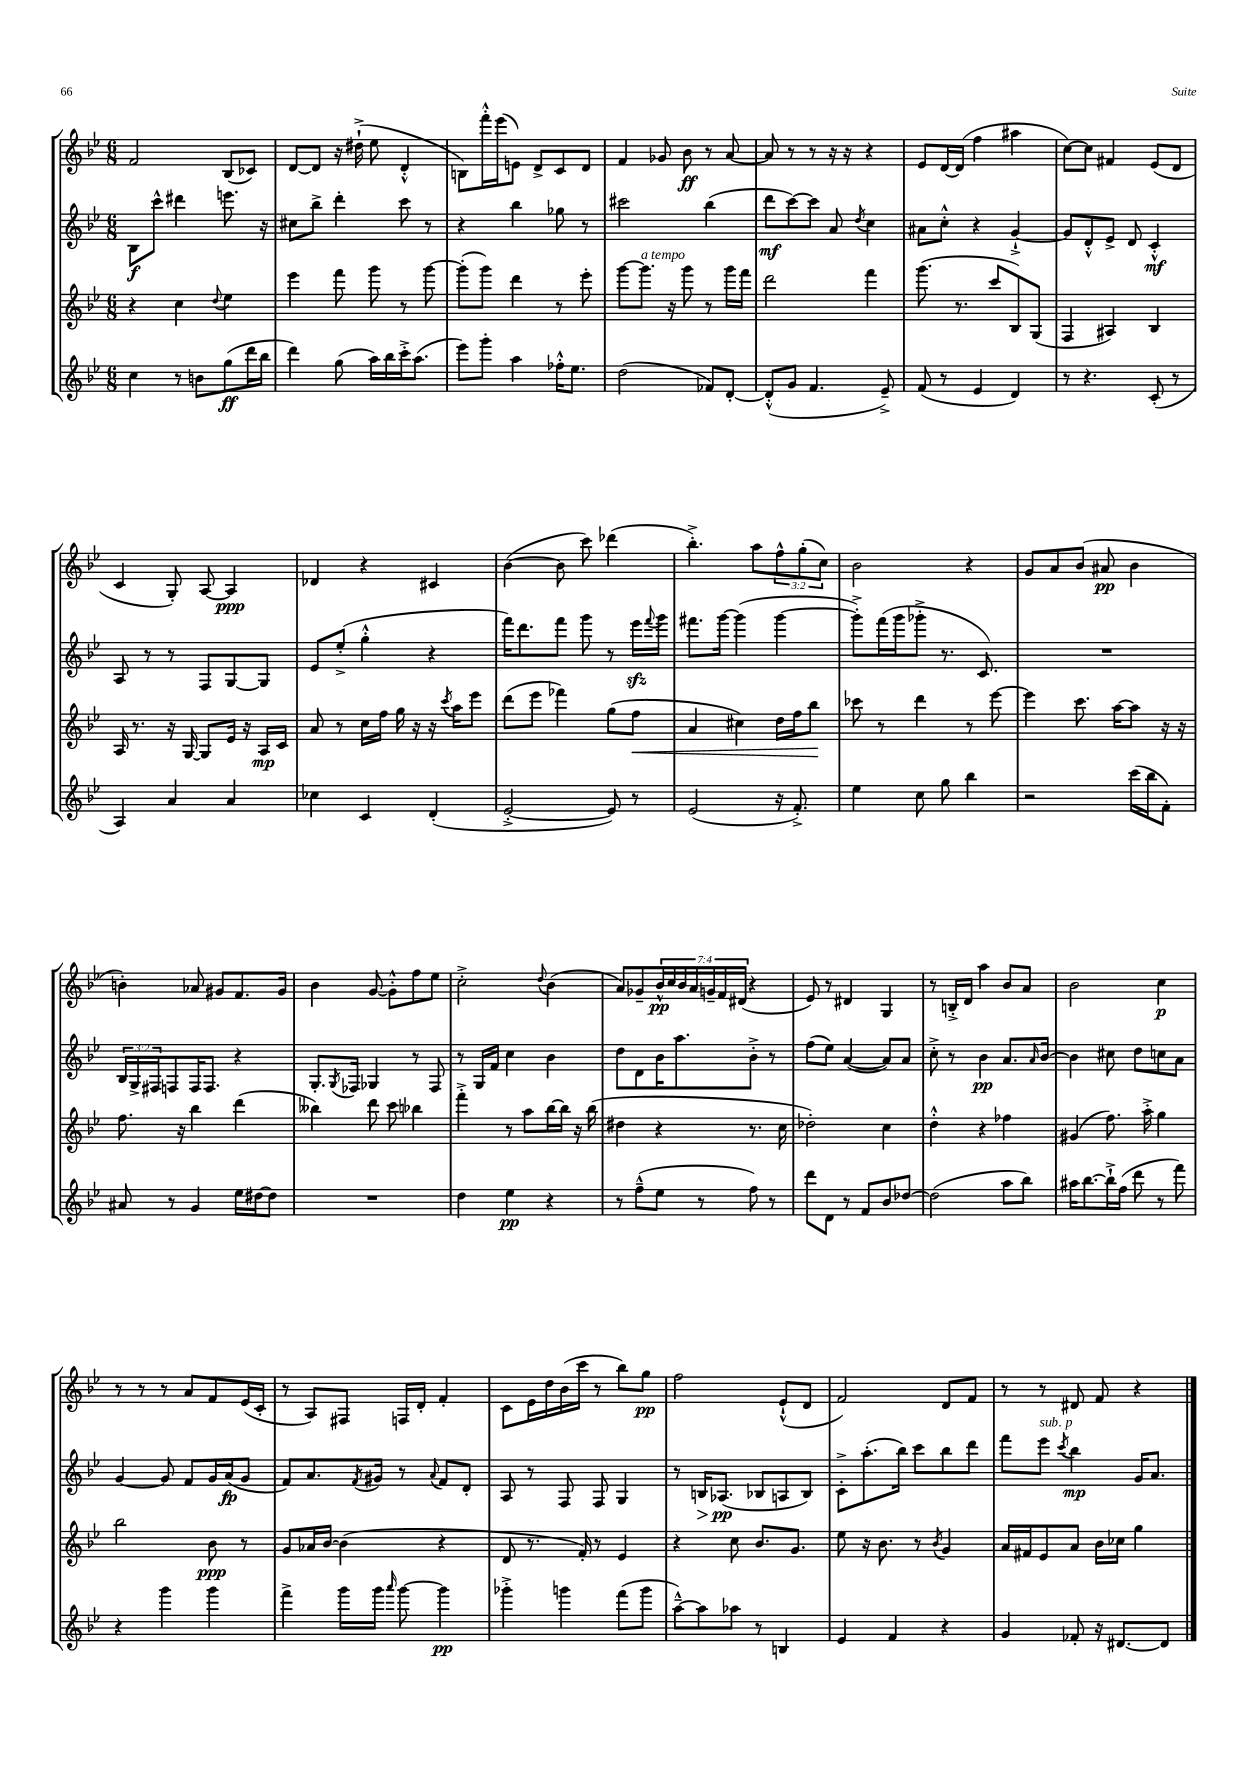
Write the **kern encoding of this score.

**kern	**kern	**kern	**kern
*staff4	*staff3	*staff2	*staff1
*clefG2	*clefG2	*clefG2	*clefG2
*k[b-e-]	*k[b-e-]	*k[b-e-]	*k[b-e-]
*M6/8	*M6/8	*M6/8	*M6/8
4cc	4r	8B-	2f
.	.	8ccc^^	.
8r	4cc	4ddd#	.
8b	.	.	.
.	8qqdd	.	.
(8gg	4ee-	8.eee	(8B-
16ddd	.	.	8c-)
16bb-	.	16r	.
=	=	=	=
4ddd)	4eee-	8cc#	[8d
.	.	8bb-^	8d]
(8gg	8fff	4ddd'	16r
.	.	.	(16dd#`^
16aa)	8ggg	.	8ee-
16bb-	.	.	.
16ccc'^	8r	8ccc	4d'^^
(8.aa	.	.	.
.	[8ggg	8r	.
=	=	=	=
8eee-)	(8ggg']	4r	8B)
8ggg'	8ggg)	.	16fff'^^
.	.	.	(16eee-
4aa	4ddd	4bb-	8e)
.	.	.	8d^
16ff-'^^	8r	8gg-	8c
8.ee-	.	.	.
.	8eee-'	8r	8d
=	=	=	=
(2dd	[8ggg	2ccc#	4f
.	8.ggg]	.	.
.	.	.	8g-
.	16r	.	.
.	8ggg	.	8b-
8f-)	8r	(4bb-	8r
[8d'	16ggg	.	[8a
.	16fff	.	.
=	=	=	=
(8d'^^]	2ddd	8ddd	8a]
8g	.	[8ccc)	8r
4.f	.	8ccc]	8r
.	.	8a	16r
.	.	.	16r
.	.	8qdd	.
.	4fff	4cc	4r
8e-~^)	.	.	.
=	=	=	=
(8f	(8.ggg	8a#	8e-
8r	.	8cc'^^	[16d
.	8.r	.	(16d]
4e-	.	4r	4ff
.	8ccc	.	.
4d)	8B-)	[4g`^	4aa#
.	(8G	.	.
=	=	=	=
8r	4F	8g]	[8cc)
4.r	.	8d'^^	8cc]
.	4A#)	8e-^	4f#
.	.	8d	.
(8c'	4B-	4c'^^	(8e-
8r	.	.	8d
=	=	=	=
4A)	16A	8A	4c
.	8.r	.	.
.	.	8r	.
4a	16r	8r	8G')
.	[16G	.	.
.	8G]	8F	[8A
4a	16e-	[8G	4A]
.	16r	.	.
.	16A	8G]	.
.	16c	.	.
=	=	=	=
4cc-	8a	8e-	4d-
.	8r	(8ee-'^	.
4c	16cc	4gg'^^	4r
.	16ff	.	.
.	16gg	.	.
.	16r	.	.
(4d'	16r	4r	4c#
.	8qccc	.	.
.	16aa	.	.
.	8eee-	.	.
=	=	=	=
[2e-'^	(8ddd	16fff)	([4b-
.	.	8.ddd	.
.	8eee-	.	.
.	4fff-)	8fff	8b-]
.	.	8ggg	8ccc)
8e-])	(8gg	8r	(4ddd-
8r	8ff	16eee-	.
.	.	8qqfff	.
.	.	16ggg	.
=	=	=	=
(2e-	4a	8.fff#	4.bb-'^)
.	.	[16ggg	.
.	4cc#)	(4ggg]	.
.	.	.	8aa
16r	16dd	[4ggg	12ff^^
8.f'^)	16ff	.	.
.	.	.	(12gg'
.	8bb-	.	.
.	.	.	12cc)
=	=	=	=
4ee-	8ccc-	8ggg'^])	2b-
.	8r	(16fff	.
.	.	16ggg	.
8cc	4ddd	8ggg-'^	.
8gg	.	8.r	.
4bb-	8r	.	4r
.	.	8.c)	.
.	[8eee-	.	.
=	=	=	=
2r	4eee-]	2.r	8g
.	.	.	8a
.	8.ccc	.	(8b-
.	.	.	8a#
.	[16aa	.	.
(16ccc	8aa]	.	4b-
16bb-	.	.	.
8f')	16r	.	.
.	16r	.	.
=	=	=	=
8a#	8.ff	24B-	4b')
.	.	24G^	.
.	.	24F#	.
8r	.	8F	.
.	16r	.	.
4g	4bb-	16F	8a-
.	.	8.F	.
.	.	.	8g#
16ee-	(4ddd	4r	8.f
[16dd#	.	.	.
8dd#]	.	.	.
.	.	.	16g#
=	=	=	=
2.r	4bb--)	8.G'	4b-
.	.	8qG	.
.	.	16F-	.
.	8ddd	4G-	[8g
.	8ccc	.	8g'^^]
.	4bb-	8r	8ff
.	.	8F-	8ee-
=	=	=	=
4dd	4fff'^	8r	2cc'^
.	.	16G	.
.	.	16f	.
4ee-	8r	4cc	.
.	8aa	.	.
.	.	.	8qqdd
4r	[16bb-	4b-	(4b-
.	16bb-]	.	.
.	16r	.	.
.	(16bb-	.	.
=	=	=	=
8r	4dd#	8dd	8a)
(8ff~^^	.	8d	8g-~
8ee-	4r	16b-	28b-^^
.	.	.	28cc
.	.	8.aa	.
.	.	.	28b-
.	.	.	28a
8r	.	.	.
.	.	.	28g~
.	.	.	28f
.	.	.	(28d#
8ff)	8.r	8b-'^	4r
8r	.	8r	.
.	16cc	.	.
=	=	=	=
8ddd	2dd-')	(8ff	8e-)
8d	.	8ee-)	8r
8r	.	([4a	4d#
8f	.	.	.
8b-	4cc	8a])	4G
[8dd-	.	8a	.
=	=	=	=
(2dd-]	4dd'^^	8cc'^	8r
.	.	8r	16B'^
.	.	.	16d
.	4r	4b-	4aa
8aa	4ff-	8.a	8b-
8bb-)	.	.	8a
.	.	16qqa	.
.	.	[16b-	.
=	=	=	=
16aa#	(4g#	4b-]	2b-
[8.bb-	.	.	.
16bb-`^]	8.ff)	8cc#	.
(16ff	.	.	.
8ddd	.	8dd	.
.	16aa'^	.	.
8r	4gg	8cc	4cc
8fff)	.	8a	.
=	=	=	=
4r	2bb-	[4g	8r
.	.	.	8r
4ggg	.	8g]	8r
.	.	8f	8a
4ggg	8b-	16g	8f
.	.	(16a	.
.	8r	8g	(16e-
.	.	.	16c'
=	=	=	=
4fff^	8g	8f)	8r
.	16a-	8.a	8A)
.	[16b-	.	.
16ggg	(4b-]	.	8F#
.	.	8qf	.
16ggg	.	16g#	.
16qqaaa	.	.	.
[8ggg	.	8r	16F
.	.	.	16d'
.	.	8qqa	.
4ggg]	4r	8f	4f'
.	.	8d'	.
=	=	=	=
4ggg-'^	8d	8A	8c
.	8.r	8r	16e-
.	.	.	16dd
4ggg	.	8F	(16b-
.	16f')	.	16ccc
.	8r	8F	8r
(8fff	4e-	4G	8bb-)
8ggg	.	.	8gg
=	=	=	=
[8aa~^^)	4r	8r	2ff
8aa]	.	16B	.
.	.	(8.A-	.
8aa-	8cc	.	.
8r	8.b-	8B-	.
4B	.	8A	(8e-`^^
.	8.g	.	.
.	.	8B-)	8d
=	=	=	=
4e-	8ee-	8c'^	2f)
.	16r	(8.aa'	.
.	8.b-	.	.
4f	.	.	.
.	.	16bb-)	.
.	8r	8ccc	.
.	8qb-	.	.
4r	4g	8bb-	8d
.	.	8ddd	8f
=	=	=	=
4g	16a	8fff	8r
.	16f#	.	.
.	8e-	8eee-	8r
.	.	8qccc	.
8f-'	8a	4bb-	8d#
16r	16b-	.	8f
[8.d#	16cc-	.	.
.	4gg	16g	4r
.	.	8.a	.
8d#]	.	.	.
==	==	==	==
*-	*-	*-	*-
